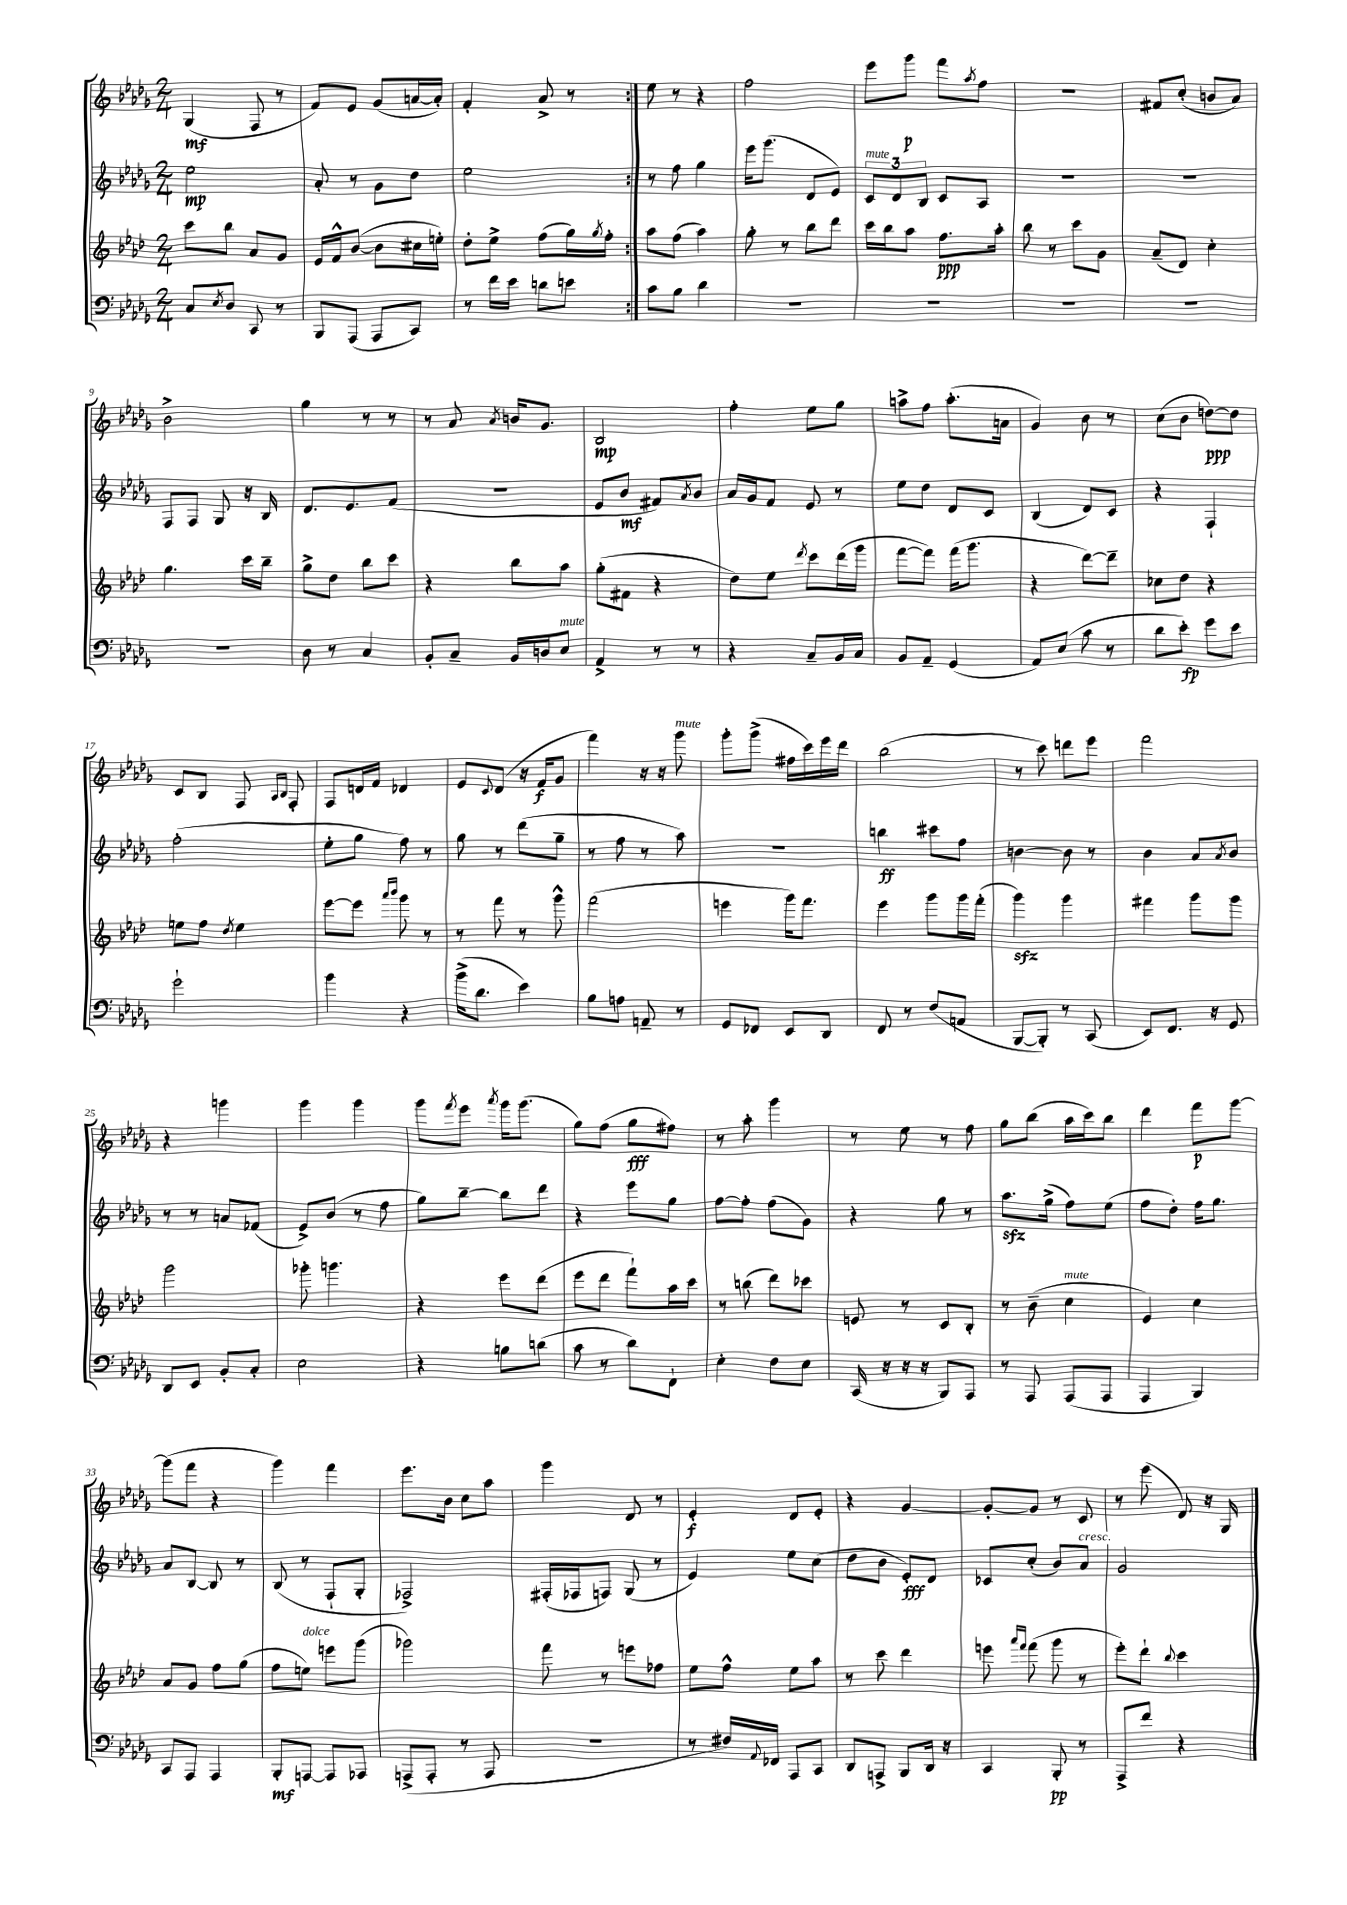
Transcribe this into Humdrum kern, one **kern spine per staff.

**kern	**kern	**kern	**kern
*staff4	*staff3	*staff2	*staff1
*clefF4	*clefG2	*clefG2	*clefG2
*k[b-e-a-d-g-]	*k[b-e-a-d-]	*k[b-e-a-d-g-]	*k[b-e-a-d-g-]
*M2/4	*M2/4	*M2/4	*M2/4
8C	8ccc	2ee-	(4G-
8qE-	.	.	.
8D-	8bb-	.	.
8CC	8a-	.	8F
8r	8g	.	8r
=	=	=	=
8BBB-	16e-	8a-'	8f)
.	16f^^	.	.
(8AAA-	([8b-	8r	8e-
8AAA-	8b-]	8g-	(8g-
8CC)	16cc#	8dd-	[16a
.	16ee')	.	16a'])
=	=	=	=
8r	8dd-'	2ee-	4f'
16f	8ee-^	.	.
16e-	.	.	.
8d	(8ff	.	8a-^
8e	16gg)	.	8r
.	8qgg	.	.
.	16ff'	.	.
=:|!	=:|!	=:|!	=:|!
8c	8aa-	8r	8ee-
8B-	(8ff	8ff	8r
4d-	4aa-)	4gg-	4r
=	=	=	=
2r	8gg'	16eee-	2ff
.	.	(8.ggg-	.
.	8r	.	.
.	8bb-	8d-	.
.	8ddd-	8e-)	.
=	=	=	=
2r	16ccc	12c	8eee-
.	16bb-	.	.
.	.	12d-	.
.	8aa-	.	8ggg-
.	.	12B-	.
.	8.ff	8c	8fff
.	.	.	8qaa-
.	.	8A-	8ff
.	16aa-'	.	.
=	=	=	=
2r	8bb-	2r	2r
.	8r	.	.
.	8ccc	.	.
.	8g	.	.
=	=	=	=
2r	(8a-~	2r	8f#
.	8d-)	.	(8cc'
.	4cc'	.	8b
.	.	.	8a-)
=	=	=	=
2r	4.gg	8F	2b-^
.	.	8F	.
.	.	8G-	.
.	16ccc	16r	.
.	16bb-~	16B-	.
=	=	=	=
8D-	8gg^	8.d-	4gg-
8r	8dd-	.	.
.	.	8.e-	.
4C	8bb-	.	8r
.	8ccc	(8f	8r
=	=	=	=
8BB-'	4r	2r	8r
8C~	.	.	8a-
.	.	.	8qa-
16BB-	8bb-	.	16b
16D	.	.	8.g-
8E-	8aa-	.	.
=	=	=	=
4AA-^	(8gg'	8e-	2B-
.	8f#	8b-	.
8r	4r	8f#)	.
.	.	8qa-	.
8r	.	8b-	.
=	=	=	=
4r	8dd-)	16a-	4ff'
.	.	16g-	.
.	8ee-	8f	.
.	8qddd-	.	.
8C~	8ccc	8e-	8ee-
16BB-	(16ddd-	8r	8gg-
16C	16ggg	.	.
=	=	=	=
8BB-	[8fff	8ee-	8aa^
8AA-~	8fff])	8dd-	8ff
(4GG-	(16fff	8d-	(8.aa'
.	8.ggg	.	.
.	.	8c	.
.	.	.	16a
=	=	=	=
8AA-)	4r	(4B-	4g-)
(8E-	.	.	.
8c	[8ddd-)	8d-)	8b-
8r	8ddd-~]	8c	8r
=	=	=	=
8d-	8cc-	4r	(8cc
8e-')	8dd-	.	8b-
8g-	4r	4F`	[8dd)
8e-	.	.	8dd]
=	=	=	=
2g-`	8ee	(2ff'	8c
.	8ff	.	8B-
.	8qdd-	.	.
.	4ee	.	8F
.	.	.	16qqA-
.	.	.	16qqB-
.	.	.	8F'
=	=	=	=
4b-	[8eee-	8ee-'	8F
.	8eee-]	8gg-	16d
.	.	.	16f
.	16qqaaa-	.	.
.	16qqbbb-	.	.
4r	8ggg	8ff)	4d-
.	8r	8r	.
=	=	=	=
(16b-^	8r	8gg-	8e-
8.d-	.	.	.
.	.	.	8qqc
.	8fff	8r	(8d-
4e-)	8r	(8ddd-	16r
.	.	.	16f
.	8ggg^^	8gg-~	8g-
=	=	=	=
8B-	(2fff	8r	4fff)
8A	.	8ff	.
8AA~	.	8r	16r
.	.	.	16r
8r	.	8aa-)	8ggg-
=	=	=	=
8GG-	4eee	2r	8ggg-'
8FF-	.	.	(8ggg-^
8EE-	16ggg)	.	16ff#
.	8.fff	.	16ccc)
8DD-	.	.	16eee-
.	.	.	16ddd-
=	=	=	=
8FF	4eee-	4bb	(2bb-
8r	.	.	.
(8F	8ggg	8ccc#	.
8AA	16ggg	8ff	.
.	(16fff'	.	.
=	=	=	=
[8BBB-	4ggg)	[4b	8r
8BBB-'])	.	.	8ccc)
8r	4ggg	8b]	8ddd
(8CC	.	8r	8eee-
=	=	=	=
8EE-)	4fff#	4b-	2fff
8.FF	.	.	.
.	8ggg	8a-	.
16r	.	.	.
.	.	8qa-	.
8GG-	8ggg	8b-	.
=	=	=	=
8DD-	2ggg	8r	4r
8EE-	.	8r	.
8BB-'	.	8a	4ggg
8C'	.	(8f-	.
=	=	=	=
2E-	8ggg-'	8e-^)	4ggg-
.	4.ggg	(8b-	.
.	.	8r	4ggg-
.	.	8ff	.
=	=	=	=
4r	4r	8gg-)	8ggg-
.	.	.	8qfff
.	.	[8bb-~	8eee-
.	.	.	8qaaa-
8B	8eee-	8bb-]	16ggg-
.	.	.	(8.ggg-
(8d	(8ddd-	8ddd-	.
=	=	=	=
8c	8eee-	4r	8gg-)
8r	8ddd-	.	(8ff
8d-)	8fff`)	8eee-	8gg-
8FF`	16aa-	8gg-	8ff#)
.	16ccc	.	.
=	=	=	=
4E-'	8r	[8ff	8r
.	(8bb	8ff']	8aa-'
8F	8ddd-)	(8ff	4ggg-
8E-	8ccc-	8g-)	.
=	=	=	=
(16CC	8e	4r	8r
16r	.	.	.
16r	8r	.	8ee-
16r	.	.	.
8BBB-)	8c	8gg-	8r
8AAA-	8B-'	8r	8ff
=	=	=	=
8r	8r	8.aa-	8gg-
8AAA-	(8b-~	.	(8bb-
.	.	(16gg-^	.
(8AAA-	4cc	8ff)	16aa-
.	.	.	16ccc)
8AAA-	.	(8ee-	8bb-
=	=	=	=
4AAA-	4e-)	8ff	4ddd-
.	.	8dd-')	.
4BBB-)	4cc	16ff	8fff
.	.	8.gg-	.
.	.	.	[8ggg-
=	=	=	=
8CC	8a-	8a-	(8ggg-]
8AAA-	8g	[8B-	8fff
4AAA-	8ff	8B-]	4r
.	(8gg	8r	.
=	=	=	=
8BBB-'	8ff	(8B-	4ggg-)
[8AAA	8ee)	8r	.
8AAA]	8eee	8F`	4fff
8AAA-	(8ggg	8G-'	.
=	=	=	=
(8AAA^	2ggg-)	2F-^)	8.eee-
8AAA'	.	.	.
.	.	.	16b-
8r	.	.	8cc
8AAA	.	.	8aa-
=	=	=	=
2r	8fff	(16F#'	4ggg-
.	.	16F-	.
.	8r	8F)	.
.	8eee	(8G-	8d-
.	8ff-	8r	8r
=	=	=	=
8r	8ee-	4e-)	4e-'
16F#)	8ff^^	.	.
8qqAA-	.	.	.
16FF-	.	.	.
8AAA-	8ee-	8ee-	8d-
8CC	8aa-	(8cc	8e-'
=	=	=	=
8DD-	8r	8dd-	4r
8AAA^	8ccc	8b-	.
8BBB-	4ddd-	8e-')	[4g-
16DD-	.	8d-	.
16r	.	.	.
=	=	=	=
4CC	8eee	8c-	8g-'_
.	16qqaaa-	.	.
.	16qqfff	.	.
.	(8fff	(8cc'	8g-]
8BBB-'	8ggg	8b-)	8r
8r	8r	8a-	8c
=	=	=	=
8AAA-^	8eee-')	2g-	8r
8f	8ddd-`	.	(8eee-
.	8qqbb-	.	.
4r	4ccc	.	8d-)
.	.	.	16r
.	.	.	16G-
==	==	==	==
*-	*-	*-	*-
